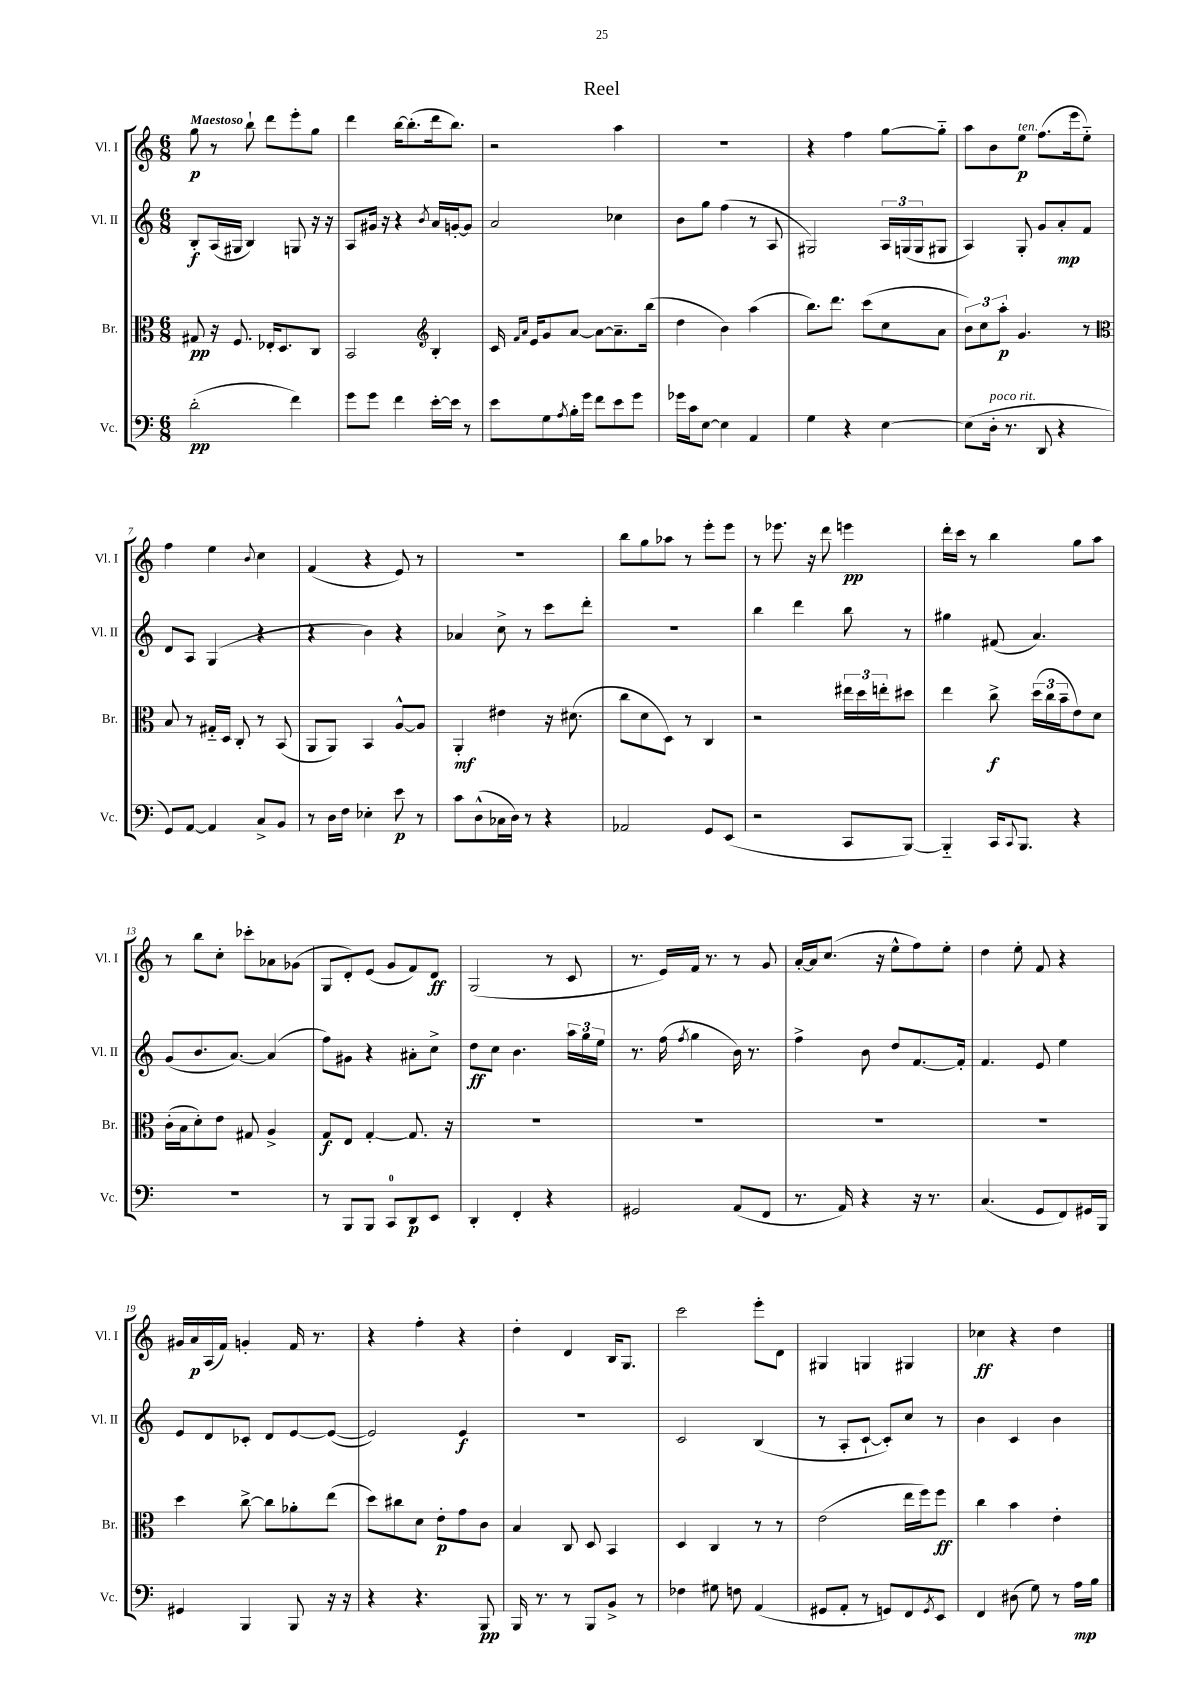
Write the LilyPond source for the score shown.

\header { title = "Reel" }
<<
\new StaffGroup <<
\new Staff = "s0" \with { instrumentName = "Vl. I" shortInstrumentName = "Vl. I" } {
    \clef treble \key c \major \numericTimeSignature \time 6/8 \tempo "Maestoso"
    g''8\p r8 b''8-! d'''8 e'''8-. g''8 |
    d'''4 b''16~ b''8.-.( d'''16 b''8.) |
    r2 a''4 |
    R2. |
    r4 f''4 g''8~ g''8-_ |
    a''8 b'8 e''8\p^\markup { \italic "ten." } f''8.( e'''16 e''8-_) |
    f''4 e''4 \appoggiatura { b'8 } c''4 |
    f'4( r4 e'8) r8 |
    R2. |
    b''8 g''8 aes''8 r8 e'''8-. e'''8 |
    r8 ees'''8. r16 d'''8 e'''4\pp |
    d'''16-. c'''16 r8 b''4 g''8 a''8 |
    r8 b''8 c''8-. ces'''8-. aes'8 ges'8( |
    g8 d'8-.) e'8( g'8 f'8) d'8\ff |
    g2( r8 c'8 |
    r8. e'16) f'16 r8. r8 g'8 |
    a'16~-. a'16 c''8.( r16 e''8-^ f''8) e''8-. |
    d''4 e''8-. f'8 r4 |
    gis'16 a'16\p a16( f'16) g'4-. f'16 r8. |
    r4 f''4-. r4 |
    d''4-. d'4 b16 g8. |
    c'''2 e'''8-. d'8 |
    gis4 g4 gis4 |
    ces''4\ff r4 d''4 \bar "|." |
}
\new Staff = "s1" \with { instrumentName = "Vl. II" shortInstrumentName = "Vl. II" } {
    \clef treble \key c \major \numericTimeSignature \time 6/8
    b8-.\f a16( gis16 b4) g8 r16 r16 |
    a8 gis'16 r16 r4 \acciaccatura { b'8 } a'16 g'16~-. g'8 |
    a'2 ces''4 |
    b'8 g''8 f''4( r8 a8 |
    gis2) \tuplet 3/2 { a16 g16( g16 } gis8 |
    a4) g8-. g'8 a'8-.\mp f'8 |
    d'8 a8 g4( r4 |
    r4 b'4) r4 |
    aes'4 c''8-> r8 c'''8 d'''8-. |
    R2. |
    b''4 d'''4 b''8 r8 |
    gis''4 fis'8( a'4.) |
    g'8( b'8. a'8.~) a'4( |
    f''8) gis'8 r4 ais'8-. c''8-> |
    d''8\ff c''8 b'4. \tuplet 3/2 { a''16 g''16 e''16 } |
    r8. f''16( \acciaccatura { f''8 } g''4 b'16) r8. |
    f''4-> b'8 d''8 f'8.~ f'16-. |
    f'4. e'8 e''4 |
    e'8 d'8 ces'8-. d'8 e'8~ e'8~( |
    e'2) e'4\f |
    R2. |
    c'2 b4( |
    r8 a8-. c'8~-! c'8-.) c''8 r8 |
    b'4 c'4 b'4 \bar "|." |
}
\new Staff = "s2" \with { instrumentName = "Br." shortInstrumentName = "Br." } {
    \clef alto \key c \major \numericTimeSignature \time 6/8
    gis8\pp r16 f8. ees16-. d8. c8 |
    b,2 \clef treble b4-. |
    c'16 \grace { f'16 a'16 } e'16 g'8 a'8~ a'8~ a'8.-- b''16( |
    d''4 b'4) a''4( |
    b''8.) d'''8. c'''8( c''8 a'8 |
    \tuplet 3/2 { b'8) c''8 a''8-.\p } g'4. r8 |
    \clef alto b8 r8 gis16-_ d16 c8-. r8 b,8( |
    a,8 a,8) b,4 a8~-^ a8 |
    a,4-.\mf eis'4 r16 dis'8.( |
    c''8 d'8 d8) r8 c4 |
    r2 \tuplet 3/2 { eis''16 d''16 e''16-. } dis''8 |
    e''4 c''8->\f \tuplet 3/2 { d''16( c''16 b'16-- } e'8) d'8 |
    c'16-.( b16 d'8-.) e'8 gis8 a4-> |
    g8\f e8 g4~-. g8. r16 |
    R2. |
    R2. |
    R2. |
    R2. |
    d''4 c''8~-> c''8 aes'8-. e''8( |
    d''8) cis''8 d'8 e'8-.\p g'8 c'8 |
    b4 c8 d8 b,4 |
    d4 c4 r8 r8 |
    e'2( e''16 f''16) f''8\ff |
    c''4 b'4 e'4-. \bar "|." |
}
\new Staff = "s3" \with { instrumentName = "Vc." shortInstrumentName = "Vc." } {
    \clef bass \key c \major \numericTimeSignature \time 6/8
    d'2-.\pp( f'4) |
    g'8 g'8 f'4 e'16~-. e'16 r8 |
    e'8 g8 \acciaccatura { a8 } b16-. g'16 f'8 e'8 g'8 |
    ges'16 c'16 e8~ e4 a,4 |
    g4 r4 e4~ |
    e8( d16-.^\markup { \italic "poco rit." } r8. d,8 r4 |
    g,8) a,8~ a,4 c8-> b,8 |
    r8 d16 f16 ees4-. e'8\p r8 |
    c'8 d8-^( ces16 d16) r8 r4 |
    aes,2 g,8 e,8( |
    r2 c,8 b,,8~) |
    b,,4-_ c,16 \appoggiatura { c,8 } b,,8. r4 |
    R2. |
    r8 b,,8 b,,8 c,8-0 d,8\p e,8 |
    d,4-. f,4-. r4 |
    gis,2 a,8( f,8 |
    r8. a,16) r4 r16 r8. |
    c4.( g,8 f,8) gis,16 b,,16 |
    gis,4 b,,4 b,,8 r16 r16 |
    r4 r4. b,,8\pp |
    b,,16 r8. r8 b,,8 b,8-> r8 |
    fes4 gis8 f8 a,4( |
    gis,8 a,8-. r8 g,8) f,8 \acciaccatura { g,8 } e,8 |
    f,4 dis8( g8) r8 a16\mp b16 \bar "|." |
}
>>
>>
